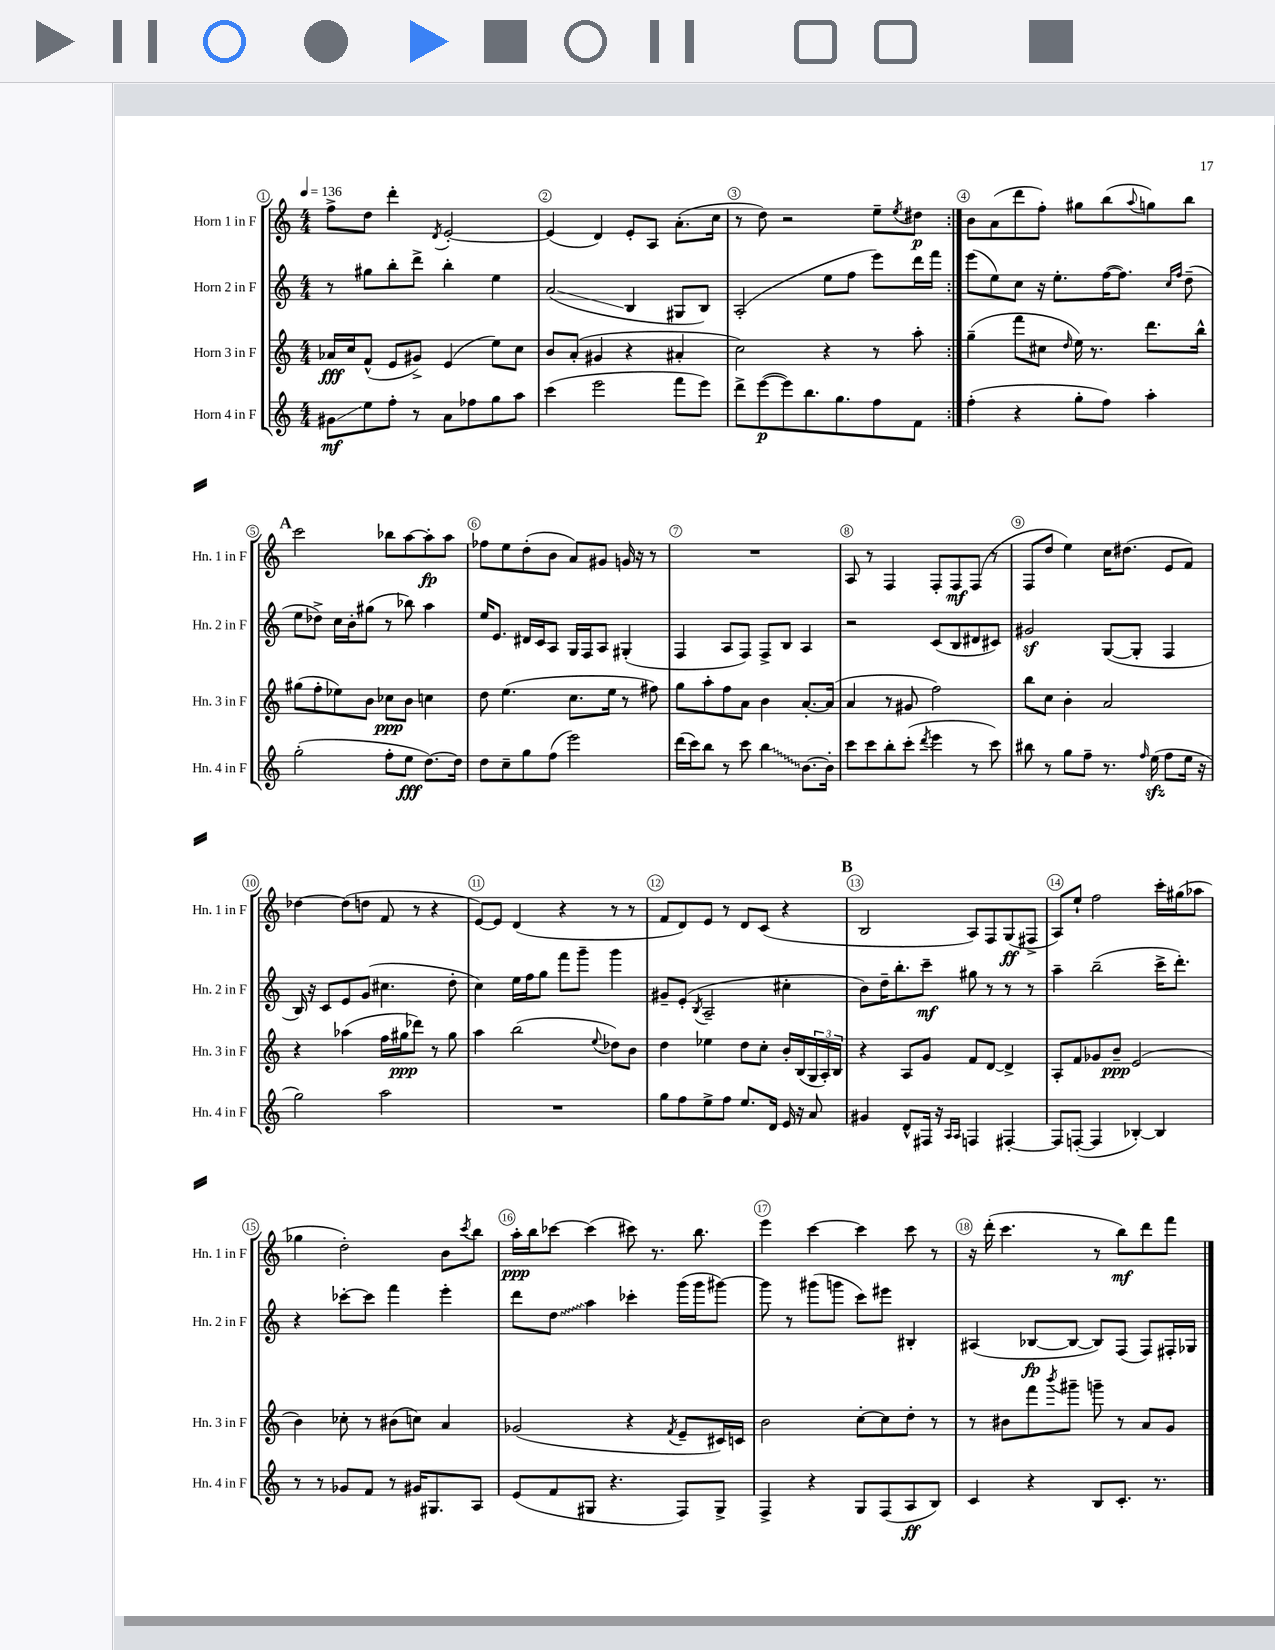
<<
\new StaffGroup <<
\new Staff = "s0" \with { instrumentName = "Horn 1 in F" shortInstrumentName = "Hn. 1 in F" } {
    \clef treble \key c \major \numericTimeSignature \time 4/4 \tempo 4 = 136
    \repeat volta 2 { f''8-> d''8 d'''4-. \acciaccatura { d'8 } e'2~-. |
    e'4( d'4) e'8-. a8 a'8.-.( c''16 |
    r8 d''8) r2 e''8-- \acciaccatura { e''8 } dis''8\p | }
    b'8 a'8( d'''8 f''8-.) gis''8 b''8( \appoggiatura { a''8 } g''8) b''8 |
    \mark \markup { \bold "A" } c'''2 bes''8 a''8~ a''8-.\fp a''8 |
    fes''8 e''8 d''8-.( b'8 a'8) gis'8 g'16 r16 r8 |
    R1 |
    a8 r8 f4 f8-. f8\mf f8( r8 |
    f8 d''8 e''4) c''16 dis''8.( e'8 f'8) |
    des''4~ des''8( d''8 f'8 r8 r4 |
    e'8~) e'8 d'4( r4 r8 r8 |
    f'8 d'8) e'8 r8 d'8 c'8( r4 |
    \mark \markup { \bold "B" } b2 a8) f8 g8\ff( fis8-> |
    a8) e''8-! f''2 c'''16-. gis''16( aes''8 |
    ges''4 d''2-.) b'8 \acciaccatura { c'''8 } b''8 |
    a''16-.\ppp b''16 ces'''8~ ces'''4( cis'''8) r8. b''8. |
    e'''4 c'''4~ c'''4 c'''8 r8 |
    r16 d'''16-.( c'''4. r8 b''8\mf) d'''8 f'''8 \bar "|." |
}
\new Staff = "s1" \with { instrumentName = "Horn 2 in F" shortInstrumentName = "Hn. 2 in F" } {
    \clef treble \key c \major \numericTimeSignature \time 4/4
    \repeat volta 2 { r8 gis''8 b''8-. d'''8-> b''4-. e''4 |
    a'2\glissando( b4 gis8 b8) |
    a2-.( e''8 f''8 e'''8) d'''16 f'''16 | }
    e'''8( e''8) c''8 r16 e''8.-. f''16~( f''8.) \grace { c''16 f''16 } d''8--( |
    \mark \markup { \bold "A" } e''8 des''8->) c''16 b'16-. gis''8( r8 bes''8) a''4 |
    e''16 e'8. dis'16 c'16 a8 g16 f16 a8 gis4-.( |
    f4 a8 f8) f8-> b8 a4 |
    r2 c'8( b8 dis'8 cis'8) |
    gis'2\sf g8~( g8-. f4 |
    b16) r16 c'8 e'8 g'8( cis''4. d''8-. |
    c''4) e''16 f''16 g''8 f'''8 g'''8-- g'''4 |
    gis'8-- e'8-.( \acciaccatura { b8 } a2-- cis''4-. |
    \mark \markup { \bold "B" } b'8) d''16-- b''8.-. c'''8--\mf gis''8 r8 r8 r8 |
    a''4-- b''2--( c'''16-> d'''8.-.) |
    r4 ces'''8~-. ces'''8 f'''4 e'''4-. |
    d'''8 \once \override Glissando.style = #'zigzag d''8\glissando a''4 ces'''4-. g'''16( g'''16 gis'''8~) |
    gis'''8 r8 gis'''8( g'''8 c'''8) eis'''8 bis4-. |
    ais4( bes8~\fp bes8~ bes8) f8( f8) fis16-. ges16 \bar "|." |
}
\new Staff = "s2" \with { instrumentName = "Horn 3 in F" shortInstrumentName = "Hn. 3 in F" } {
    \clef treble \key c \major \numericTimeSignature \time 4/4
    \repeat volta 2 { aes'16\fff c''16 f'8-^( e'8 gis'8->) e'4( e''8) c''8 |
    b'8 a'8-.( gis'4 r4 ais'4-. |
    c''2) r4 r8 a''8-. | }
    g''4--( f'''8 cis''8 \grace { d''16 } e''16) r8. d'''8. b''16-^ |
    \mark \markup { \bold "A" } gis''8( f''8-. ees''8) b'8 ces''8\ppp b'8 c''4 |
    d''8 e''4.( c''8. e''16 r8 fis''8) |
    g''8 a''8-. f''8 a'8 b'4 a'8.~-. a'16( |
    a'4 r8 gis'8 f''2) |
    b''8 c''8 b'4-. a'2 |
    r4 aes''4( f''16 gis''16\ppp des'''8) r8 gis''8 |
    a''4 b''2( \appoggiatura { e''8 } des''8) b'8 |
    d''4 ees''4 d''8 c''8-. b'16-. b16( \tuplet 3/2 { g16 a16-.) b16 } |
    \mark \markup { \bold "B" } r4 a8 g'8 f'8 d'8~ d'4-> |
    a8-. f'8 ges'8 b'8--\ppp e'2( |
    b'4) ces''8-. r8 bis'8( c''8) a'4 |
    ges'2( r4 \acciaccatura { f'8 } e'8-- cis'16) c'16 |
    b'2 c''8~-. c''8 d''8-. r8 |
    r8 bis'8 f'''8 \acciaccatura { b'''8 } gis'''8-- g'''8-- r8 a'8 g'8 \bar "|." |
}
\new Staff = "s3" \with { instrumentName = "Horn 4 in F" shortInstrumentName = "Hn. 4 in F" } {
    \clef treble \key c \major \numericTimeSignature \time 4/4
    \repeat volta 2 { gis'8\glissando\mf e''8 f''8-. r8 a'8 fes''8 g''8 a''8 |
    c'''4( e'''2 f'''8 e'''8) |
    d'''8-> e'''8~\p( e'''8) b''8. g''8. f''8 f'8 | }
    f''4-.( r4 g''8-. f''8) a''4-. |
    \mark \markup { \bold "A" } g''2-.( f''8-. e''8\fff d''8.~) d''16 |
    d''8 c''8-- g''8 f''8( e'''2) |
    d'''16( c'''16) b''8 r8 c'''8 \once \override Glissando.style = #'zigzag b''4\glissando b'8.~ b'16-. |
    c'''8 c'''8 b''8-. c'''8-.( \acciaccatura { d'''8 } e'''4 r8 c'''8) |
    bis''8 r8 g''8 f''8-- r8. \grace { f''16 } e''16\sfz( f''8 e''16 r16 |
    g''2) a''2 |
    R1 |
    g''8 f''8 e''8-> f''8 e''8. d'16 e'16 r16 a'8 |
    \mark \markup { \bold "B" } gis'4 d'8-^ fis16 r16 \grace { a16 a16 } f4 fis4~-. |
    fis8 f8~-.( f4 bes4~-.) bes4 |
    r8 r8 ges'8 f'8 r8 gis'16 gis8. a8 |
    e'8( f'8 gis8 r4. f8) gis8-> |
    f4-> r4 g8 f8( a8\ff b8) |
    c'4 r4 b8 c'8.-. r8. \bar "|." |
}
>>
>>
\layout { \context { \Score \override BarNumber.break-visibility = ##(#f #t #t) barNumberVisibility = #all-bar-numbers-visible \override BarNumber.stencil = #(make-stencil-circler 0.1 0.3 ly:text-interface::print) } }
